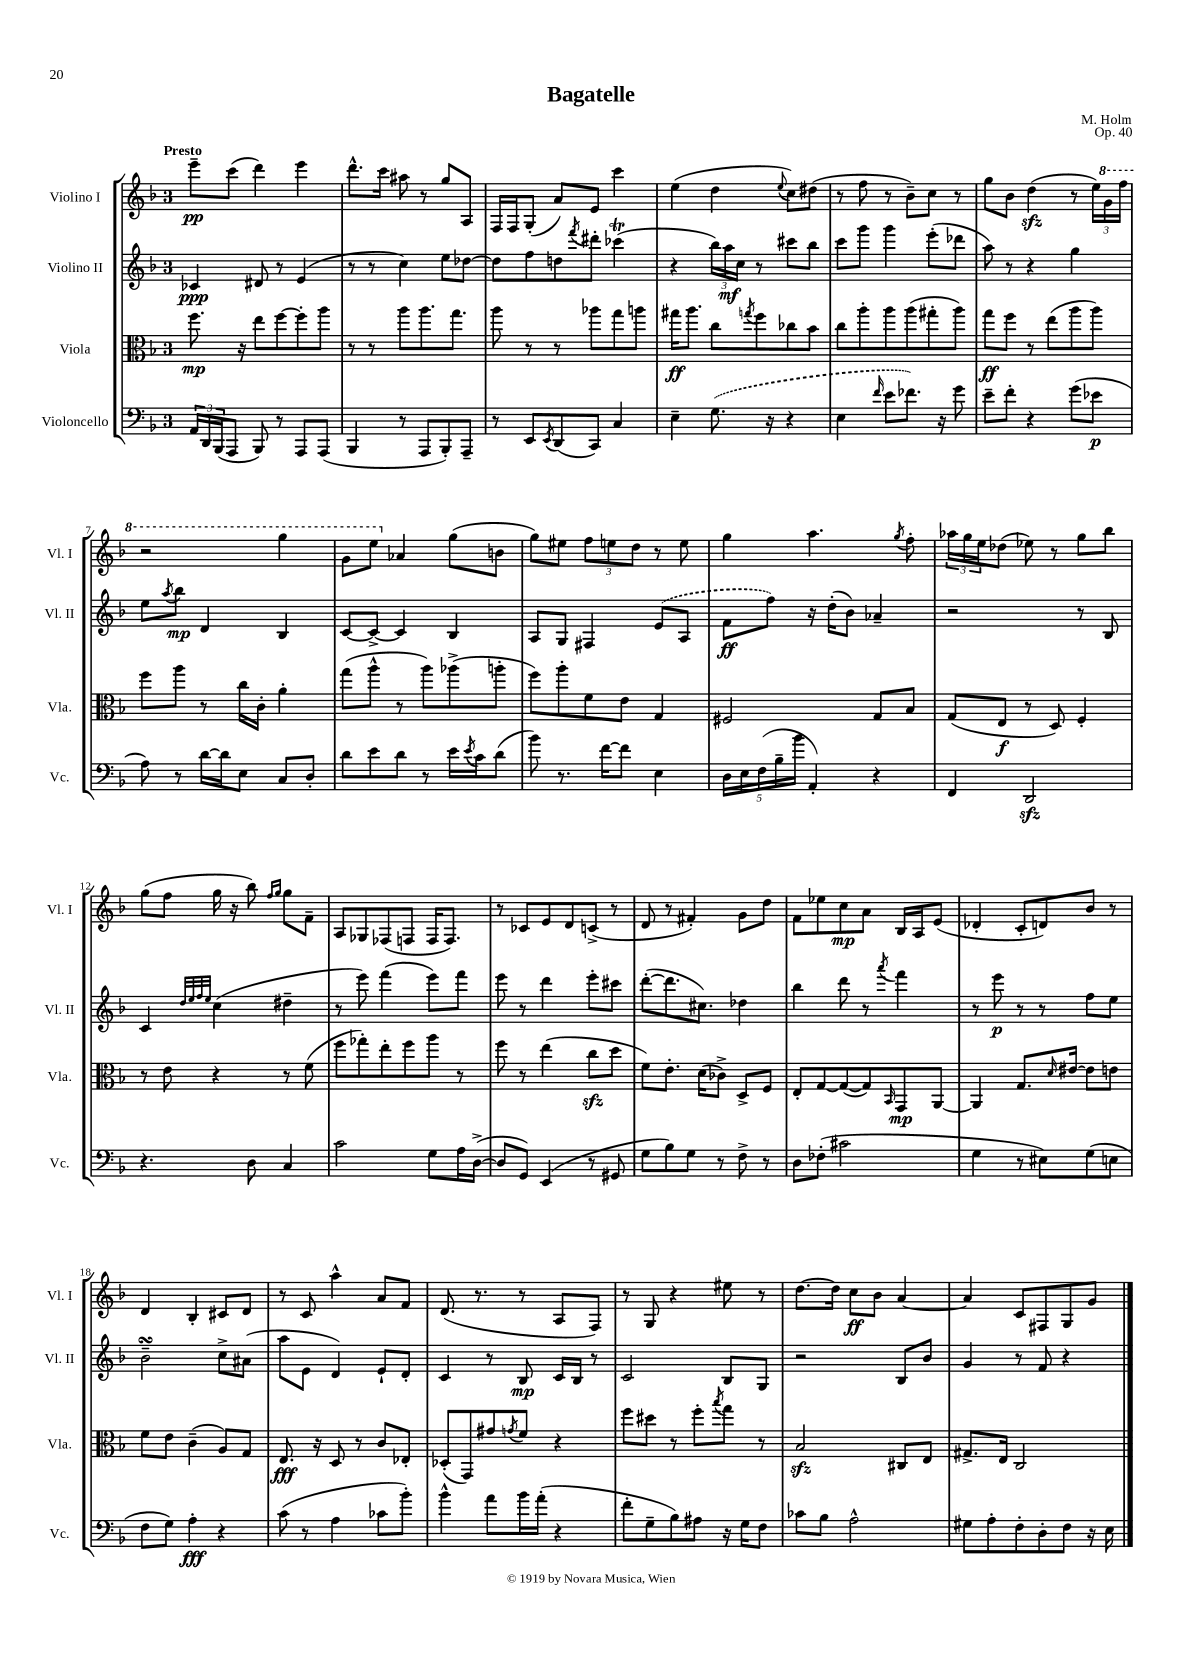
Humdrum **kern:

**kern	**kern	**kern	**kern
*staff4	*staff3	*staff2	*staff1
*clefF4	*clefC3	*clefG2	*clefG2
*k[b-]	*k[b-]	*k[b-]	*k[b-]
*M3/4	*M3/4	*M3/4	*M3/4
24AA	8.ff	4c-	8eee~
24DD	.	.	.
(24BBB-	.	.	.
8AAA	.	.	(8ccc
.	16r	.	.
8BBB-)	8ee	8d#	4ddd)
8r	[8ff	8r	.
8AAA	8ff']	(4e	4eee
(8AAA	8aa	.	.
=	=	=	=
4BBB-	8r	8r	8.ddd^^
.	8r	8r	.
.	.	.	16ccc
8r	8aa	4cc)	8aa#
8AAA	8.aa	.	8r
8BBB-')	.	8ee	8gg
.	8.gg	.	.
8AAA~	.	[8dd-	8A
=	=	=	=
8r	8aa	8dd-]	16F
.	.	.	16F
8EE	8r	8ff	(8G'
8qEE	.	.	.
(8DD	8r	8dd	8a)
.	.	8qfff	.
8CC)	8aa-	8ddd#'	8e
4C	8gg	(4ccc-	4ccc
.	8aa	.	.
=	=	=	=
4E~	16gg#	4r	(4ee
.	8.aa	.	.
(8.G	8cc	24bb-)	4dd
.	.	24aa	.
.	.	24cc	.
.	8qgg	.	.
.	8ff	8r	.
16r	.	.	.
.	.	.	8qqee
4r	8cc-	8ccc#	8cc)
.	8b-	8bb-	(8dd#
=	=	=	=
4E	8cc	8ccc	8r
.	8aa'	8ggg	8ff
16qqf	.	.	.
8e	8aa	4ggg	8r
8.f-)	(8aa	.	8b-~)
.	8gg#'	(8eee'	8cc
16r	.	.	.
8g	8aa)	8ddd-	8r
=	=	=	=
8e~	8gg	8aa)	8gg
8f'	8ff	8r	8b-
4r	8r	4r	(4dd
.	(8ee	.	.
(8g	8aa	4gg	8r
8e-	8aa)	.	24ee)
.	.	.	24gg
.	.	.	24fff
=	=	=	=
8A)	8ff	8ee	2r
.	.	8qaa	.
8r	8aa	8bb-	.
[16d	8r	4d	.
16d]	.	.	.
8E	16cc	.	.
.	16c'	.	.
8C	4a'	4B-	4ggg
8D'	.	.	.
=	=	=	=
8d	(8gg	[8c	8gg
8e	8aa^^	8c^_	8eee
8d	8r	4c]	4a-
8r	8aa)	.	.
16e	(8aa-^	4B-	(8gg
8qe	.	.	.
16c	.	.	.
(8d	8aa'	.	8b
=	=	=	=
8b-)	8ff)	8A	8gg)
8.r	8aa'	8G	8ee#
.	8f	4F#	12ff
[16f	.	.	.
.	.	.	12ee
8f]	8e	.	.
.	.	.	12dd
4E	4G	(8e	8r
.	.	8A	8ee
=	=	=	=
20D	2F#	8f	4gg
20E	.	.	.
(20F	.	.	.
.	.	8ff)	.
20B-~	.	.	.
20b-	.	.	.
4AA')	.	16r	4.aa
.	.	(16dd'	.
.	.	8b-)	.
4r	8G	4a-~	.
.	.	.	8qgg
.	8B-	.	8ff'
=	=	=	=
4FF	(8G	2r	24aa-
.	.	.	24gg
.	.	.	24ee
.	8E	.	(8dd-
2DD	8r	.	8ee-)
.	8D)	.	8r
.	4F'	8r	8gg
.	.	8B-	8bb-
=	=	=	=
4.r	8r	4c	(8gg
.	8e	.	8ff
.	.	32qqdd	.
.	.	32qqee	.
.	.	32qqff	.
.	.	32qqee	.
.	4r	(4cc	16gg
.	.	.	16r
8D	.	.	8bb-)
.	.	.	16qqff
.	.	.	16qqgg
4C	8r	4dd#~	8gg
.	(8f	.	8f~
=	=	=	=
2c	8ff	8r	8A
.	8gg-')	8eee)	8G-
.	8ee'	(4fff	(8F-
.	8ff	.	8F
8G	8aa	8eee)	16F
.	.	.	8.F)
16A	8r	8fff	.
([16D^	.	.	.
=	=	=	=
8D]	8ff	8eee	8r
8GG)	8r	8r	8c-
(4EE	(4ee	4ddd	8e
.	.	.	8d
8r	8cc	8eee'	(8c^
8GG#	8dd	8ccc#	8r
=	=	=	=
8G	8f)	([8ddd'	8d
8B-)	8.e'	8.ddd]	8r
8G	.	.	4f#')
.	(16d	8.cc#)	.
8r	8c-^)	.	.
8F^	8D^	4dd-	8g
8r	8F	.	8dd
=	=	=	=
8D	8E'	4bb-	8f
(8F-'	[8G	.	8ee-
2c#	(8G_	8ddd	8cc
.	8G])	8r	8a
.	16qqBB-	8qaaa	.
.	8GG	4fff	16B-
.	.	.	16A
.	[8AA	.	(8e
=	=	=	=
4G	4AA]	8r	4d-'
.	.	8eee	.
8r	8.G	8r	8c'
8E#)	.	8r	8d)
.	16qqd	.	.
.	[16e#	.	.
(8G	8e#]	8ff	8b-
8E	8e	8ee	8r
=	=	=	=
8F	8f	2b-~	4d
8G)	8e	.	.
4A'	(4c~	.	4B-'
4r	8A)	8cc^	8c#
.	8G	(8a#	8d
=	=	=	=
(8c	8.E	8aa	8r
8r	.	8e	8c
.	16r	.	.
4A	8D	4d)	4aa^^
.	8r	.	.
8c-	8c	8e`	8a
8b-')	8E-'	8d'	8f
=	=	=	=
4b-^^	(8D-'	4c	(8.d
.	8GG)	.	.
.	.	.	8.r
8a	8g#	8r	.
.	8qg	.	.
16b-	8f	8B-	8r
(16a'	.	.	.
4r	4r	16c	8A
.	.	16B-	.
.	.	8r	8F)
=	=	=	=
8f'	8ff	2c	8r
8G~	8dd#	.	8G
8B-)	8r	.	4r
8A#	8ff'	.	.
.	8qbb-	.	.
16r	8gg	8B-	8ee#
16G	.	.	.
8F	8r	8G	8r
=	=	=	=
8c-	2B-	2r	[8.dd
8B-	.	.	.
.	.	.	16dd]
2A^^	.	.	8cc
.	.	.	8b-
.	8C#	8B-	[4a
.	8E	8b-	.
=	=	=	=
8G#	8.G#^	4g	4a]
8A'	.	.	.
.	16E	.	.
8F'	2C	8r	8c
8D'	.	8f	8F#
8F	.	4r	8G
16r	.	.	8g
16E	.	.	.
==	==	==	==
*-	*-	*-	*-
